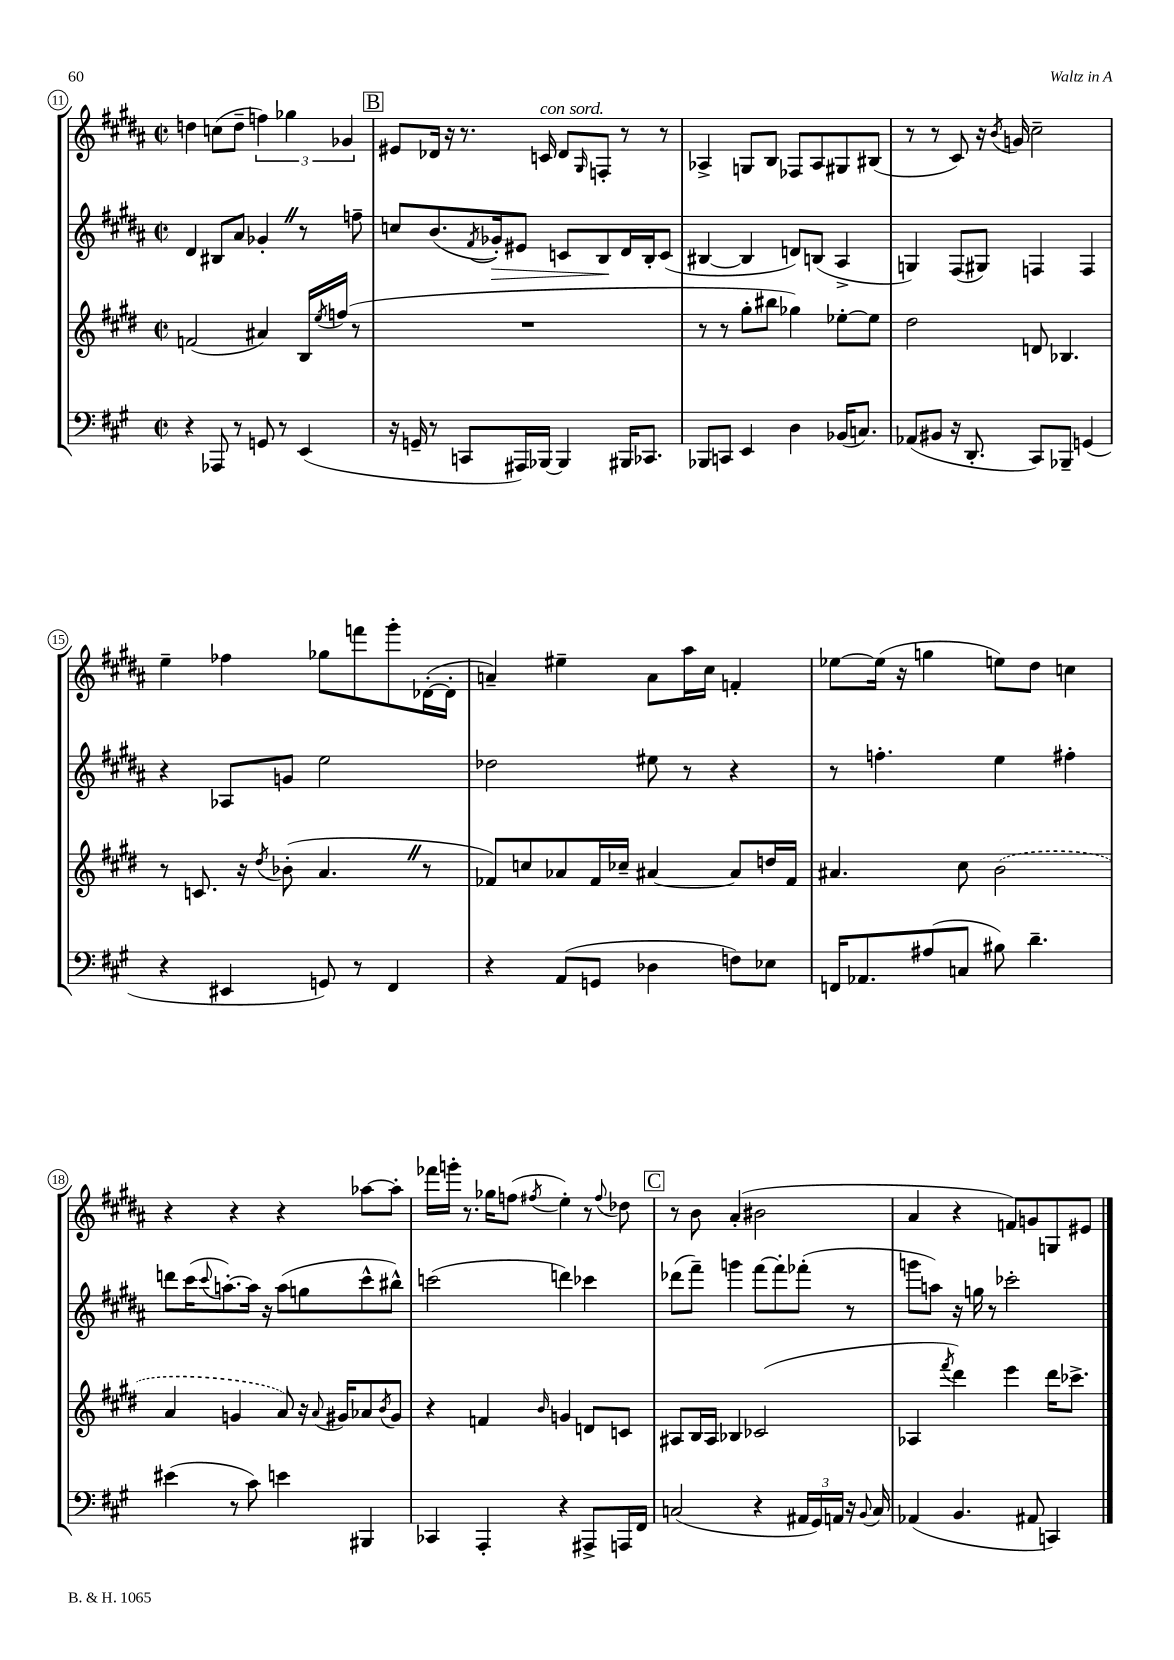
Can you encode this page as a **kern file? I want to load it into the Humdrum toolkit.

**kern	**kern	**kern	**dynam	**kern
*part4	*part3	*part2	*part2	*part1
*staff4	*staff3	*staff2	*staff2	*staff1
*clefF4	*clefG2	*clefG2	*	*clefG2
*k[f#c#g#]	*k[f#c#g#d#]	*k[f#c#g#d#a#]	*	*k[f#c#g#d#a#]
*M2/2	*M2/2	*M2/2	*	*M2/2
*met(c|)	*met(c|)	*met(c|)	*	*met(c|)
=11	=11	=11	=11	=11
4r	(2fn/	4d#/	.	4ddn\
8AAA-X/	.	8B#X/L	.	(8ccn\L
8r	.	8a#/J	.	8dd~\J
8GGn/	4a#X/)	4g-X'Z/	.	6ffn\)
8r	.	.	.	.
.	.	.	.	6gg-X\
(4EE/	16B/LL	8r	.	.
.	8qee/	.	.	.
.	(16ffn/JJ	.	.	.
.	.	.	.	6g-X/
.	8r	8ffn~\	.	.
!!LO:REH:place=s1:t=B
=12	=12	=12	=12	=12
16r	1r	8ccn/L	.	8e#X/L
16GGn~/	.	.	.	.
8r	.	(8.b/	.	16d-X/Jk
.	.	.	.	16r
8CCn/L	.	.	.	8.r
.	.	8qf#/	.	.
!	!	!	!LO:HP:b	!
.	.	16g-X'/k)	>	.
16AAA#X/L)	.	8e#X/J	.	.
!	!	!	!	!LO:TX:a:i:t=con sord.
[16BBB-X/JJ	.	.	.	16cn/
4BBB-/]	.	8cn/L	.	8d-/L
.	.	.	.	16qqG#/
.	.	8B/	.	8Fn'/J
16BBB#X/KL	.	16d#/L	]	8r
8.CC-X/J	.	16B'/J	.	.
.	.	(8c/J	.	8r
=13	=13	=13	=13	=13
8BBB-X/L	8r	[4B#X/	.	4A-X^/
8CCn/J	8r	.	.	.
4EE/	8gg#'\L	4B#/]	.	8Gn/L
.	8bb#X\J	.	.	8B/J
4D\	4gg-X\)	8dn/L)	.	8F-X/L
.	.	(8Bn/J	.	8A-/
(16BB-X/KL	[8ee-X'\L	4A#^/	.	8G#X/
8.Cn/J)	.	.	.	.
.	8ee-\J]	.	.	(8B#X/J
=14	=14	=14	=14	=14
(8AA-X/L	2dd#\	4Gn/)	.	8r
8BB#X/J	.	.	.	8r
16r	.	(8F#/L	.	8c#/)
8.DD'/	.	.	.	.
.	.	8G#X/J)	.	16r
.	.	.	.	8qb/
.	.	.	.	16gn/
8CC#/L)	8dn/	4Fn/	.	2cc#~\
8BBB-X~/J	4.B-X/	.	.	.
(4GGn/	.	4F/	.	.
!!LO:LB:g=z
=15	=15	=15	=15	=15
4r	8r	4r	.	4ee~\
.	8.cn/	.	.	.
4EE#X/	.	8A-X/L	.	4ff-X\
.	16r	.	.	.
.	8qdd#/	.	.	.
.	(8b-X'\	8gn/J	.	.
8GGn/)	4.aZ/	2ee\	.	8gg-X\L
8r	.	.	.	8fffn\
4FF#/	.	.	.	8ggg#'\
.	8r	.	.	([16d-X'\L
.	.	.	.	16d-'\JJ]
=16	=16	=16	=16	=16
4r	8f-X/L)	2dd-X\	.	4an~/)
.	8ccn/	.	.	.
(8AA/L	8a-X/	.	.	4ee#X~\
8GGn/J	16f-/L	.	.	.
.	16cc-X~/JJ	.	.	.
4D-X\	[4a#X/	8ee#X\	.	8a\L
.	.	8r	.	16aa#\L
.	.	.	.	16cc#\JJ
8Fn\L)	8a#/L]	4r	.	4fn'/
8E-X\J	16ddn/L	.	.	.
.	16f-/JJ	.	.	.
=17	=17	=17	=17	=17
16FFn/KL	4.a#X/	8r	.	[8ee-X\L
8.AA-X/	.	.	.	.
.	.	4.ffn'\	.	(16ee-\Jk]
.	.	.	.	16r
(8A#X/	.	.	.	4ggn\
8Cn/J	8cc#\	.	.	.
8B#X\)	(2b\	4ee\	.	8een\L)
4.d~\	.	.	.	8dd#\J
.	.	4ff#X'\	.	4ccn\
!!LO:LB:g=z
=18	=18	=18	=18	=18
(4e#X\	4a/	8dddn\L	.	4r
.	.	(16ccc#\K	.	.
.	.	8qqccc#/	.	.
.	.	[8.aan'\)	.	.
8r	4gn/	.	.	4r
8c#\)	.	16aa\Jk]	.	.
.	.	16r	.	.
4en\	8a/)	(8aa\L	.	4r
.	16r	8ggn\	.	.
.	8qqa/	.	.	.
.	16g#X/KL	.	.	.
4BBB#X/	8a-X/	8ccc#^^\	.	[8aa-X\L
.	8qb/	.	.	.
.	8g#/J	8bb#X^^\J)	.	8aa-'\J]
=19	=19	=19	=19	=19
4CC-X/	4r	(2cccn\	.	16fff-X\LL
.	.	.	.	16gggn'\JJ
.	.	.	.	8.r
4AAA'/	4fn/	.	.	.
.	.	.	.	16gg-X\KL
.	.	.	.	(8ffn\J
.	16qqb/	.	.	8qff#X/
4r	4gn/	4dddn\)	.	4ee'\)
8AAA#X^/L	8dn/L	4ccc-X\	.	8r
.	.	.	.	8qqff#/
16AAAn/L	8cn/J	.	.	8dd-X\
16FF#/JJ	.	.	.	.
!!LO:REH:place=s1:t=C
=20	=20	=20	=20	=20
(2Cn/	8A#X/L	(8ddd-X\L	.	8r
.	16B/L	8fff#~\J)	.	8b\
.	16A#/JJ	.	.	.
.	4B-X/	4gggn\	.	(4a#'/
4r	(2c-X/	[8fff#\L	.	2b#X\
.	.	8fff#'\]	.	.
24AA#X/LL	.	(8fff-X'\J	.	.
24GG#/)	.	.	.	.
24AAn/JJ	.	.	.	.
16r	.	8r	.	.
8qqBB/	.	.	.	.
16C/	.	.	.	.
=21	=21	=21	=21	=21
(4AA-X/	4A-X/	8gggn\L	.	4a#/
.	.	8aan\J)	.	.
.	8qfff#/	.	.	.
4.BB/	4ddd#\)	16r	.	4r
.	.	16ggn\	.	.
.	.	8r	.	.
.	4eee\	2ccc-X'\	.	8fn/L)
8AA#X/	.	.	.	8gn/
4CCn/)	16ddd#\KL	.	.	8Gn/
.	8.ccc-X^\J	.	.	.
.	.	.	.	8e#X/J
==	==	==	==	==
*-	*-	*-	*-	*-
